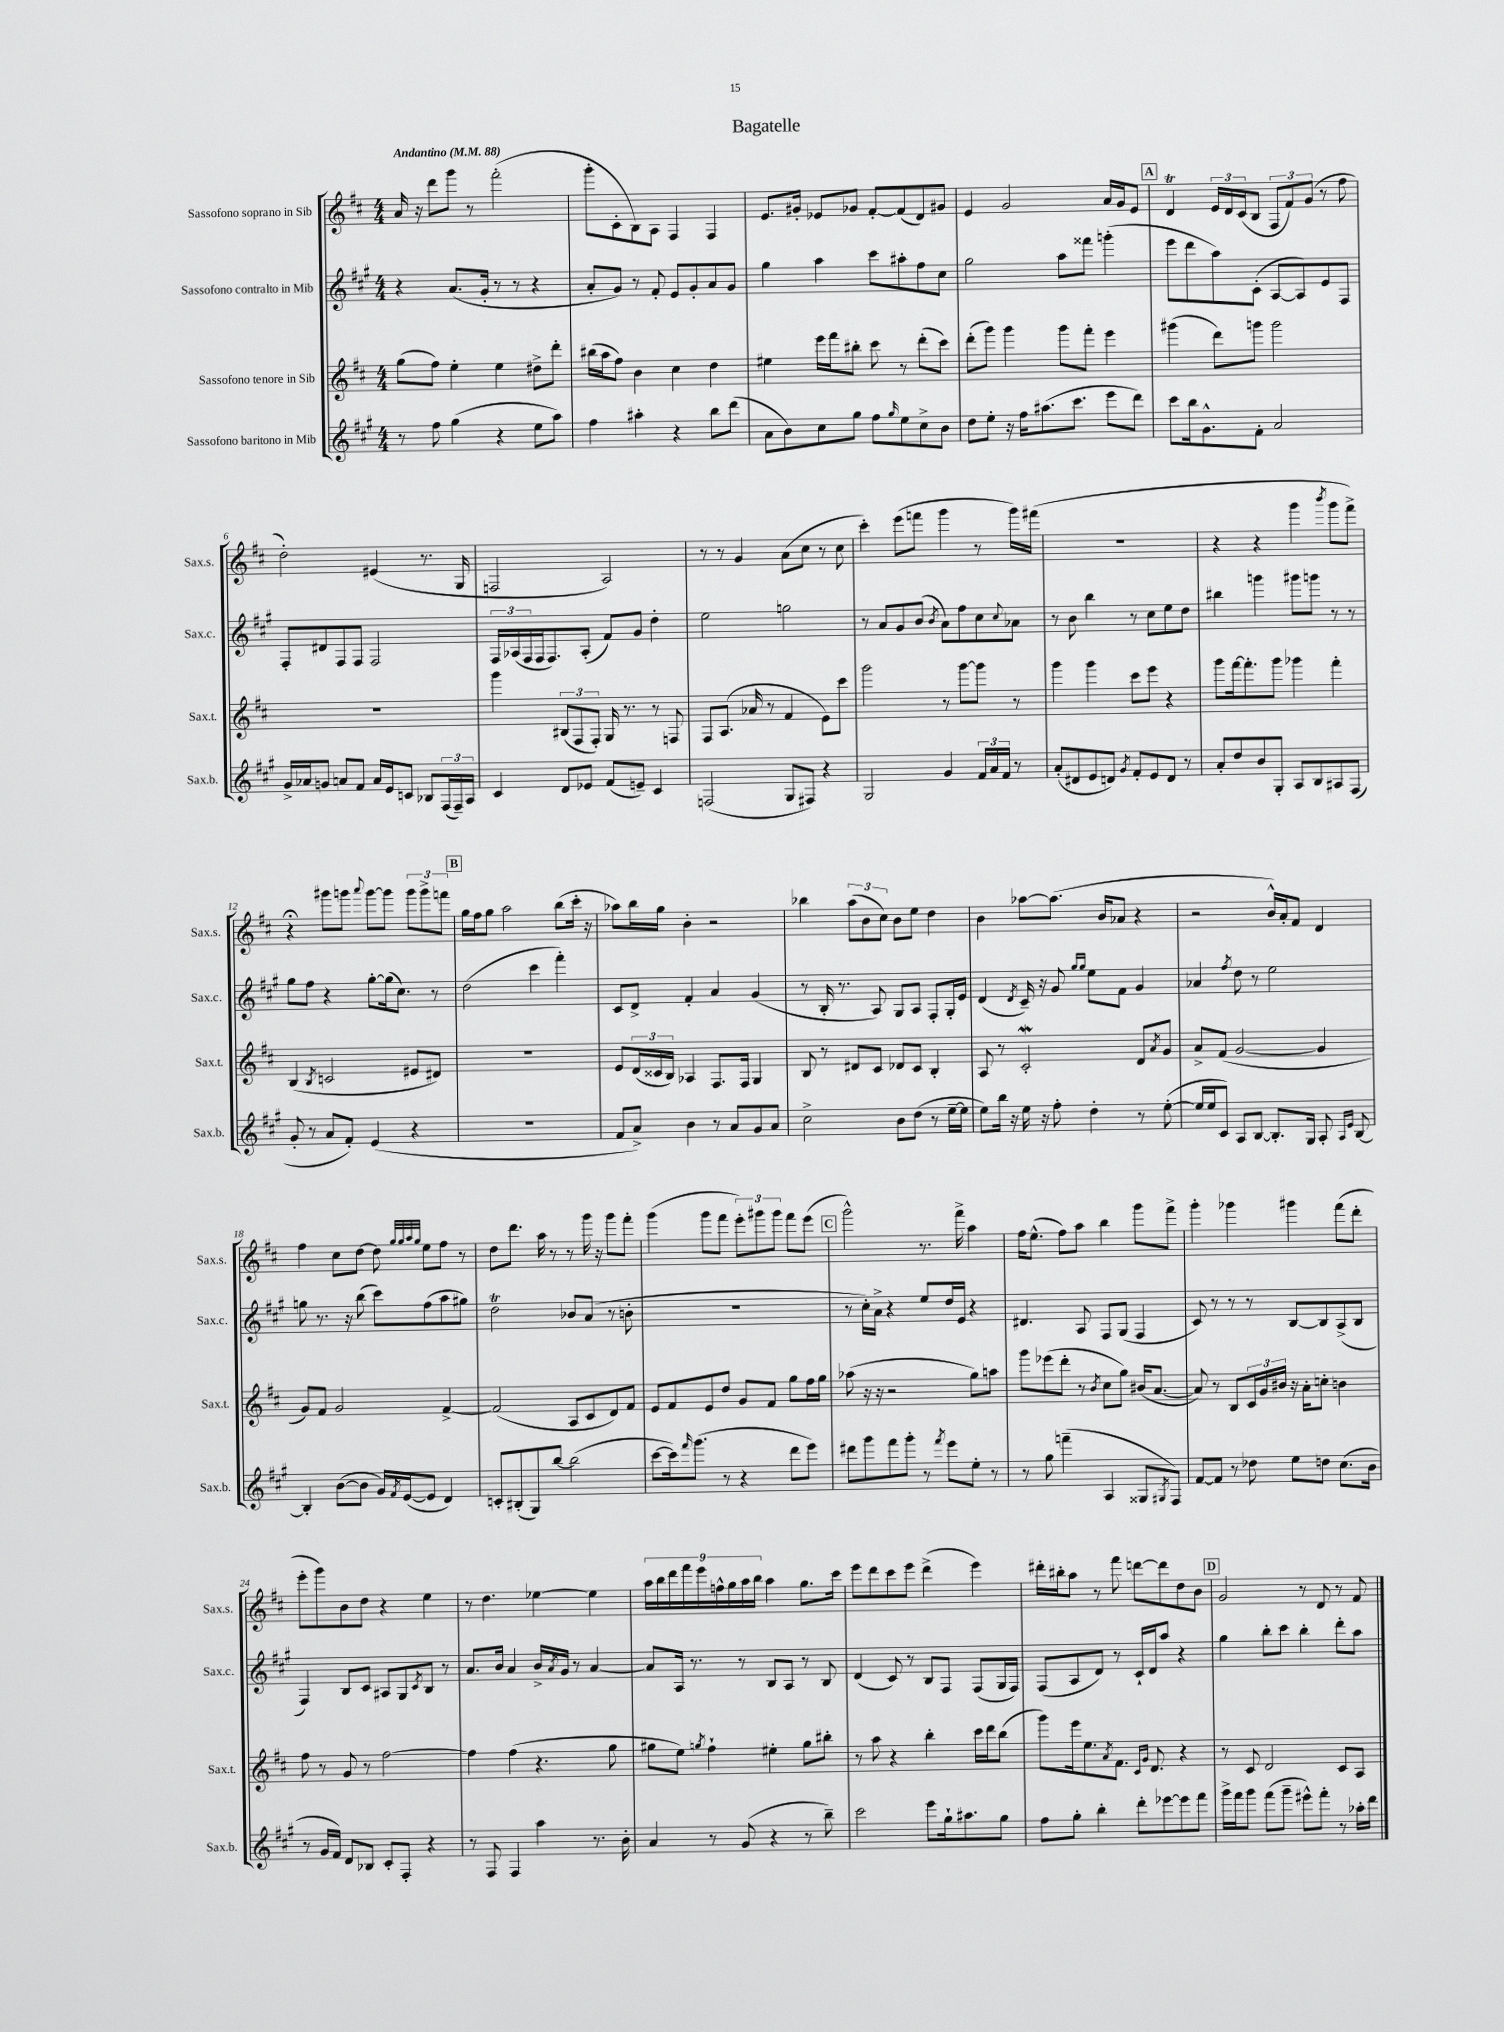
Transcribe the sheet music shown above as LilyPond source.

\header { title = "Bagatelle" }
<<
\new StaffGroup <<
\new Staff = "s0" \with { instrumentName = "Sassofono soprano in Sib" shortInstrumentName = "Sax.s." } {
    \clef treble \key d \major \numericTimeSignature \time 4/4 \tempo "Andantino" 4 = 88
    a'16 r16 d'''8 g'''8 r8 fis'''2-.( |
    g'''8-. cis'8-. b8) a8 fis4 fis4 |
    e'8. gis'16-. ees'8 ges'8 fis'8~-. fis'8( d'8) gis'8 |
    e'4 g'2 a'16 g'16 e'8 |
    \mark \markup { \box "A" } d'4\trill \tuplet 3/2 { e'16 d'16 cis'16( } b8 \tuplet 3/2 { fis8 fis'8) g'8( } r8 fis''8 |
    d''2-.) eis'4( r8. g16 |
    f2 a2) |
    r8 r8 g'4 a'8( cis''8 r8 cis''8 |
    cis'''4-.) e'''8( f'''8 g'''4 r8 g'''16) fis'''16( |
    R1 |
    r4 r4 g'''4 \acciaccatura { b'''8 } g'''8 fis'''8->) |
    r4\fermata gis'''8 g'''8 \appoggiatura { a'''8 } g'''8~ g'''8 \tuplet 3/2 { g'''8 g'''8-> f'''8 } |
    \mark \markup { \box "B" } g''16 fis''16 g''8 a''2 b''8( cis'''16-. r16 |
    aes''8) b''16 g''16 b'4-. r2 |
    bes''4 \tuplet 3/2 { a''8( b'8 cis''8) } b'8 e''8 d''4 |
    b'4 aes''8~ aes''8.( b'16 aes'8 r4 |
    r2 b'16-^) a'16-. fis'8 d'4 |
    fis''4 cis''8 d''8~ d''8 \grace { g''32 g''32 a''32 g''32 } e''8 fis''8 r8 |
    d''8 d'''8. a''16 r8 r8 g'''16 r16 g'''8 fis'''8-. |
    g'''4( g'''8 fis'''8 \tuplet 3/2 { e'''8-.) gis'''8 gis'''8 } fis'''8 e'''8( |
    \mark \markup { \box "C" } g'''2-^) r8. fis'''16-> a''4 |
    fis''16 e''8.-^( fis''8) a''8 b''4 g'''8 fis'''8-> |
    g'''4-. ges'''4 gis'''4 fis'''8( d'''8-. |
    e'''8-. g'''8) b'8 d''8 r4 e''4 |
    r8 d''4. ees''4~ ees''4 |
    \tuplet 9/8 { a''16 b''16 d'''16 fis'''16 e'''16 f''16-^ g''16 a''16 b''16 } a''4 g''8. cis'''16 |
    e'''8 d'''8 cis'''8 e'''8 d'''4->( e'''4) |
    dis'''16-. bis''16-. a''8 r8 fis'''8 d'''8~ d'''8 d''8 b'8 |
    \mark \markup { \box "D" } g'2 r8 d'8 r8 fis'8 \bar "|." |
}
\new Staff = "s1" \with { instrumentName = "Sassofono contralto in Mib" shortInstrumentName = "Sax.c." } {
    \clef treble \key a \major \numericTimeSignature \time 4/4
    r4 a'8.( gis'16-. r8 r8 r4 |
    a'8-. gis'8) r8 fis'8-. e'8 gis'8-. a'8 gis'8 |
    gis''4 a''4 cis'''8 ais''8-. fis''8 cis''8 |
    gis''2 a''8 fisis'''8 g'''4-.( |
    \mark \markup { \box "A" } e'''8 d'''8 a''8) cis'8-.( a8~ a8) e'8 fis8 |
    fis8-. dis'8 fis8 fis8 fis2 |
    \tuplet 3/2 { fis16 aes16( fis16 } fis16 fis8.) aes8-.( fis'8) gis'8 d''4-. |
    e''2 g''2 |
    r8 a'8 gis'8 b'8( \acciaccatura { b'8 } a'8) fis''8 cis''8 \appoggiatura { cis''8 } aes'8 |
    r8 b'8 b''4 r8 cis''8 e''8 d''8 |
    bis''4 g'''4 gis'''8 g'''8 r8 r8 |
    gis''8 fis''8 r4 gis''8~-. gis''16( cis''8.) r8 |
    \mark \markup { \box "B" } d''2( cis'''4 fis'''4-.) |
    cis'8 d'8-> fis'4-. a'4 gis'4( |
    r8 b16-. r8. a8) gis8 a8 fis8-. gis16-. e'16 |
    d'4( \acciaccatura { d'8 } cis'16--) r16 gis'8 \grace { gis''16 gis''16 } e''8 fis'8 gis'4 |
    aes'4 \acciaccatura { fis''8 } d''8 r8 e''2 |
    g''8 r8. r16 b''8( cis'''8) fis''8( a''8 gis''8) |
    d''2\trill bes'8 a'8( r8 b'8-. |
    R1 |
    \mark \markup { \box "C" } r8 cis''16-.) a'16-> r4 e''8 d''16 e'16 r4 |
    dis'4. a8 fis8 gis8( fis4 |
    cis'8) r8 r8 r8 b8~ b8 a8->( b8 |
    fis4) b8 cis'8 ais8 gis8 \acciaccatura { cis'8 } b8 r8 |
    a'8. b'16 a'4 b'16-> \acciaccatura { a'8 } gis'16 r8 a'4~ |
    a'8 a16 r8. r8 b8 a8 r8 b8 |
    d'4( cis'8) r8 b8 fis8 fis8( gis16 fis16) |
    fis8( a8 d'8) r8 cis'16-! d'16 a''8 r4 |
    \mark \markup { \box "D" } gis''4 b''8-. cis'''8 b''4-. d'''8-. a''8 \bar "|." |
}
\new Staff = "s2" \with { instrumentName = "Sassofono tenore in Sib" shortInstrumentName = "Sax.t." } {
    \clef treble \key d \major \numericTimeSignature \time 4/4
    g''8( fis''8) e''4-. e''4 dis''8-> d'''8-. |
    bis''16( a''16 fis''8) b'4 cis''4 d''4 |
    eis''4 e'''16 fis'''16 bis''8-. cis'''8 r8 d'''8-.( cis'''8) |
    d'''8-.( g'''8) g'''4 g'''8 fis'''8-. e'''4 |
    \mark \markup { \box "A" } gis'''4( d'''8) g'''8 g'''2 |
    R1 |
    g'''4 \tuplet 3/2 { bis8( fis8 fis8-.) } g16 r8. r8 f8 |
    fis8 a8.( aes'16 r8 fis'4 e'8) cis'''8 |
    g'''2 r8 g'''8~ g'''8 r8 |
    g'''4 g'''4 cis'''8 e'''8 r4 |
    g'''8 fis'''16~ fis'''8.-. g'''8 ges'''4 fis'''4-. |
    b4( \acciaccatura { b8 } c'2 eis'8 dis'8) |
    \mark \markup { \box "B" } R1 |
    e'8 \tuplet 3/2 { d'16( cisis'16 b16) } aes4 fis8. fis16 g4 |
    b8 r8 dis'8 cis'8 des'8 cis'8 b4-. |
    a8 r8 cis'2-.\mordent d'8 \acciaccatura { a'8 } g'8 |
    a'8-> fis'8( g'2~ g'4 |
    g'8) fis'8 g'2 fis'4~-> |
    fis'2( a8 cis'8 d'8) fis'8 |
    e'8 fis'8 e'8 d''8 g'8 fis'8 g''8 fis''16 g''16 |
    \mark \markup { \box "C" } aes''8( r16 r16 r2 g''8) a''8 |
    g'''8 ees'''8( d'''8-. r8 \acciaccatura { b'8 } cis''8 g''8) bis'16( a'8.~ |
    a'8) r8 b8 \tuplet 3/2 { cis'16 g'16 bis'16 } r16 a'16-. c''8-. b'4 |
    fis''8 r8 g'8 r8 fis''2~ |
    fis''4 fis''4( r4. g''8 |
    gis''8 e''8) \acciaccatura { g''8 } fis''4-! eis''4-. g''8 bis''8-. |
    r8 a''8 r4 b''4-. cis'''16 d'''16 b''8( |
    g'''8) e'''16 e''8. \acciaccatura { a'8 } fis'8. \grace { cis'16 g'16 } d'8. r4 |
    \mark \markup { \box "D" } r8 cis'8 d'2 cis'8 a8 \bar "|." |
}
\new Staff = "s3" \with { instrumentName = "Sassofono baritono in Mib" shortInstrumentName = "Sax.b." } {
    \clef treble \key a \major \numericTimeSignature \time 4/4
    r8 fis''8 gis''4( r4 e''8 a''8) |
    fis''4 ais''4-. r4 b''8 d'''8( |
    a'8 b'8) cis''8 gis''8 fis''8 \grace { gis''16 } e''8 cis''8-> b'8 |
    d''8 e''8-. r16 fis''16 ais''8.( cis'''8. e'''8 d'''8) |
    \mark \markup { \box "A" } cis'''8 b''16 gis'8.-^ fis'8-. a'2 |
    gis'16-> aes'16 g'8 a'8 fis'8 a'16 e'16 c'8 bes8 \tuplet 3/2 { fis16( fis16--) a16 } |
    cis'4 d'8 ees'8 fis'8( e'8--) cis'4 |
    f2( gis8 fis8) r4 |
    gis2 gis'4 \tuplet 3/2 { fis'16 a'16 fis'16 } r8 |
    a'8-.( dis'8 e'8 d'8) \acciaccatura { gis'8 } fis'8-. e'8 d'8 r8 |
    a'8-. d''8 b'8 gis8-. a8 b8 ais8 fis8( |
    gis'8-. r8 a'8 fis'8-.) e'4( r4 |
    \mark \markup { \box "B" } R1 |
    fis'8 a'8->) b'4 r8 a'8 gis'8 a'8 |
    cis''2-> b'8 d''8( r8 e''16~-- e''16 |
    e''8) b''16 r16 e''16 r16 fis''8-. d''4-. r8 e''8~-.( |
    e''16 e''16 cis'8) a8 b8~ b8.-. gis16 a8-. \grace { a16 e'16 } b8~ |
    b4-. b'8~( b'8 gis'16) \acciaccatura { fis'8 } e'16~( e'8 d'4) |
    c'8-. bis8-.( gis8) b''8~ b''2( |
    cis'''8~ cis'''16) \grace { fis'''16 } gis'''8.( r8 r4 d'''8 e'''8) |
    \mark \markup { \box "C" } dis'''8 gis'''8 fis'''8 gis'''8-. r8 \acciaccatura { fis'''8 } e'''8 e''8-. r8 |
    r8 gis''8 f'''4--( a4 gisis8 \acciaccatura { gis8 } fis8) |
    fis'8~ fis'8 r8 des''8 e''8 d''8 cis''8.( b'16 |
    r8 gis'16 fis'16) d'8 bes8 cis'8-. fis8-. r4 |
    r8 fis8 fis4 a''4 r8. b'16-. |
    a'4 r8 gis'8( r4 r8 b''8--) |
    cis'''2 e'''8 gis''16-! ais''8. gis''8 |
    fis''8 gis''8-. b''4-. d'''8-. ees'''8~ ees'''8 fis'''8 |
    \mark \markup { \box "D" } gis'''16-> fis'''16 gis'''8 fis'''8( gis'''8-- eis'''8-^) fis'''8-. r8 aes''16-. d'''16 \bar "|." |
}
>>
>>
